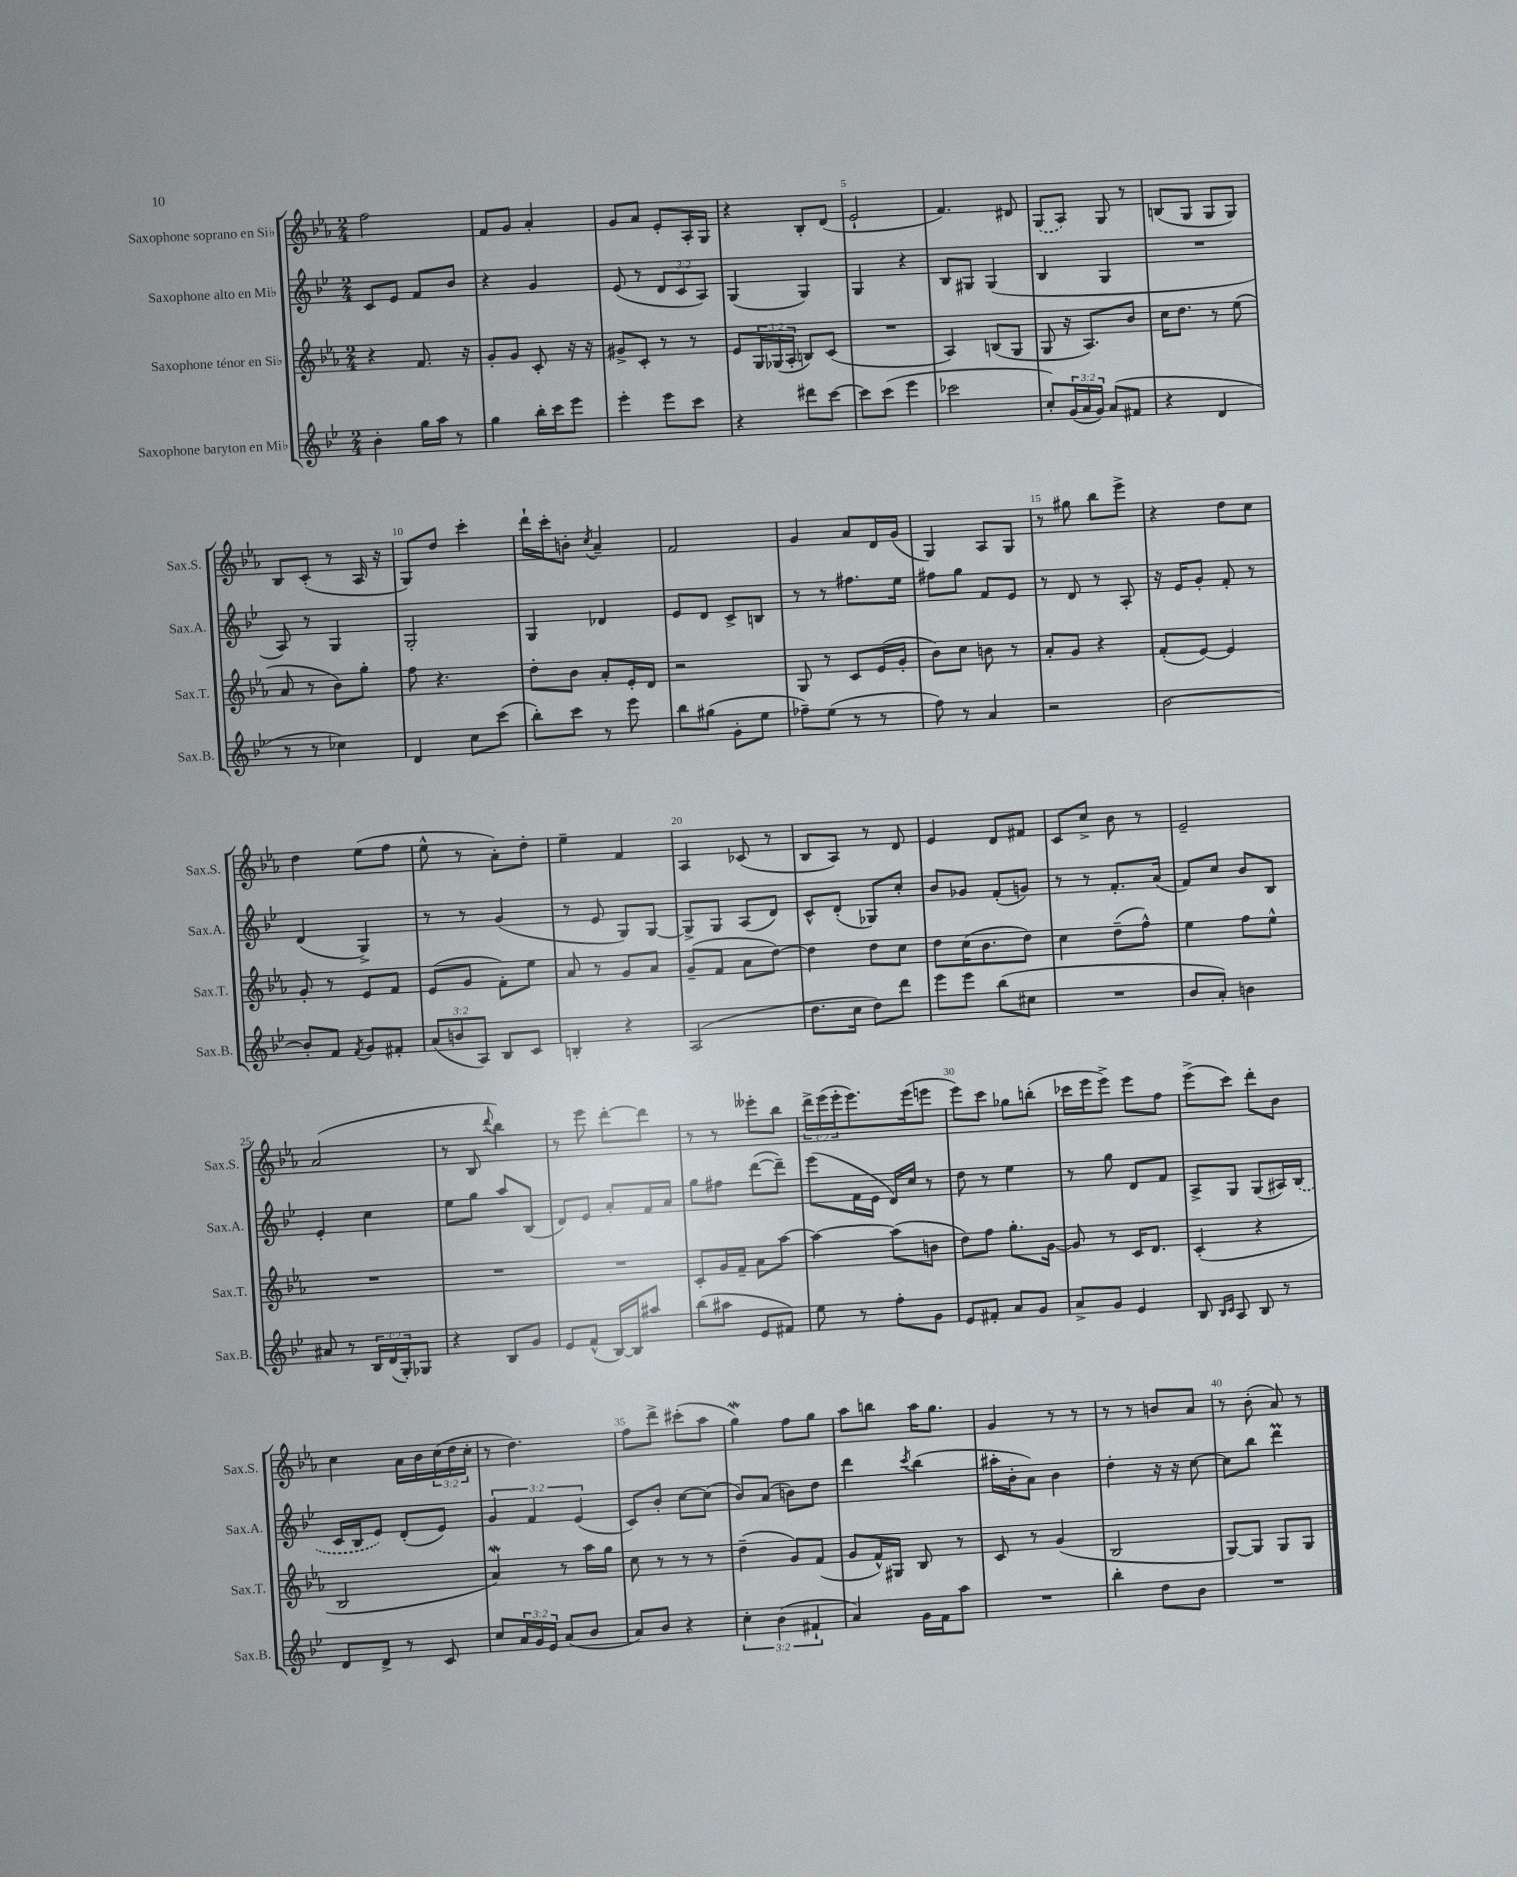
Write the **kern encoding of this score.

**kern	**kern	**kern	**kern
*staff4	*staff3	*staff2	*staff1
*clefG2	*clefG2	*clefG2	*clefG2
*k[b-e-]	*k[b-e-a-]	*k[b-e-]	*k[b-e-a-]
*M2/4	*M2/4	*M2/4	*M2/4
4b-'	4r	8c	2ff
.	.	8e-	.
16gg	8.f	8f	.
16aa	.	.	.
8r	.	8b-	.
.	16r	.	.
=	=	=	=
4gg	8g'	4r	8f
.	8g	.	8g
16bb-'	8c'	4g	4a-'
16ccc	.	.	.
8eee-	16r	.	.
.	16r	.	.
=	=	=	=
4eee-'	8g#^	(8e-	8g
.	8c'	8r	8a-
8eee-	8r	12d	8e-'
.	.	12c	.
8ccc	8r	.	16A-'
.	.	12A)	.
.	.	.	16G
=	=	=	=
4r	8e-	(4G	4r
.	24G	.	.
.	(24G-	.	.
.	24A-'	.	.
8ddd#	8B)	4G)	8B-'
[8ccc	(8c	.	(8d
=	=	=	=
8ccc]	2r	4G	2e-`
(8ccc	.	.	.
4eee-	.	4r	.
=	=	=	=
2ccc-	4A-)	8B-	4.f)
.	.	8G#	.
.	(8B	(4G#	.
.	8G	.	8d#
=	=	=	=
8cc')	8G	4B-	(8G
(24g	16r	.	8A-)
24a	.	.	.
.	8.A-)	.	.
24g)	.	.	.
(8a	.	4G	8G
8f#	8b-	.	8r
=	=	=	=
4r	16cc	2r	(8B
.	8.dd	.	.
.	.	.	8G
4d	8r	.	8G
.	(8ee-	.	8G)
=	=	=	=
8r	8a-	8A)	8B-
8r	8r	8r	(8c'
4cc-)	8b-)	4G	8r
.	8gg'	.	16A-
.	.	.	16r
=	=	=	=
4d	8ff	2G'	8G)
.	4.r	.	8dd
8cc	.	.	4ccc'
(8ccc	.	.	.
=	=	=	=
8bb-')	8dd'	4G	16ddd`
.	.	.	16ccc'
8ccc	8b-	.	8b'
.	.	.	8qcc
8r	8a-'	4d-	4a-~
8eee-	16e-'	.	.
.	16d	.	.
=	=	=	=
8bb-	2r	8e-	2f
(8gg#	.	8d	.
8g'	.	8c^	.
8ee-	.	8B	.
=	=	=	=
8ff-~)	8G	8r	4g
(8ee-	8r	8r	.
8r	8c	8.ff#	8a-
8r	(16e-	.	16d
.	16g'	16ee-	(16g
=	=	=	=
8ff)	8b-)	8ff#	4G)
8r	8cc	8gg	.
4a	8b	8f	8A-
.	8r	8e-	8G
=	=	=	=
2r	8a-'	8r	8r
.	8g	8d	8gg#
.	4r	8r	8bb-
.	.	8A'	8eee-^
=	=	=	=
[2b-	(8f'	16r	4r
.	.	16e-	.
.	[8e-)	8g'	.
.	4e-]	8f'	8dd
.	.	8r	8cc
=	=	=	=
8b-']	8g'	(4d	4dd
8f	8r	.	.
8qf	.	.	.
8g	8e-	4G^)	(8ee-
8f#'	8f	.	8ff
=	=	=	=
(12a	(8e-	8r	8ee-^^
12b	.	.	.
.	8g	8r	8r
12A)	.	.	.
8B-	8f')	(4g	8a-')
8c	8ee-	.	8dd'
=	=	=	=
4B'	8a-	8r	4ee-~
.	8r	8e-	.
4r	8g	8G)	4f
.	8a-	[8G	.
=	=	=	=
(2A	(8g~	8G^]	4A-
.	8f	8G	.
.	8a-	(8A	(8c-
.	[8dd)	8d)	8r
=	=	=	=
8.dd	4dd]	8c^^	8B-
.	.	(8d'	8A-)
16cc	.	.	.
8dd)	8dd	8G-)	8r
8ddd	8cc	8cc'	8d
=	=	=	=
8eee-	8dd	8b-	4e-
8eee-	(16cc	8g-	.
.	8.b-	.	.
(8bb-	.	(8f'	8d
8cc#	8dd)	8g)	8f#
=	=	=	=
2r	4cc	8r	8c
.	.	8r	8cc^
.	(8dd~	8.f'	8b-
.	8ff^^)	.	8r
.	.	(16a	.
=	=	=	=
8b-	4ee-	8f)	2e-~
8a')	.	8cc	.
4b	8ff	8b-	.
.	8ee-^^	8B-	.
=	=	=	=
8a#	2r	4e-'	(2a-
8r	.	.	.
24B-	.	4cc	.
(24d	.	.	.
24G')	.	.	.
8G-	.	.	.
=	=	=	=
4r	2r	8ee-	8r
.	.	8gg	8B-
.	.	.	8qqddd
8B-	.	8aa	4bb-)
8g	.	(8B-	.
=	=	=	=
8e-	2r	8d)	8r
(8f^^	.	8e-	8eee-
[16B-)	.	8a'	[8ddd'
16B-]	.	.	.
8aa#	.	16f	8ddd]
.	.	16a	.
=	=	=	=
(8bb-	8c'	8gg	8r
8aa#	16g	8ff#	8r
.	16f~	.	.
8e-	8a-	([8ddd	8eee--'
8f#)	[8aa-	8ddd~])	8bb-
=	=	=	=
8ee-	4aa-_	(8eee-	24ddd^
.	.	.	(24eee-
.	.	.	24eee-'
8r	.	16f	8.eee-)
.	.	16e-	.
8ff'	(8aa-]	16d)	.
.	.	16cc	(16eee-
8g	8b	8r	8eee
=	=	=	=
8e-	8dd)	8dd	8eee-)
8f#'	8ff	8r	8ccc
8a	8.gg'	4ee-	8gg-
8g	.	.	(8bb'
.	[16g	.	.
=	=	=	=
8a^	8g]	8r	16ccc-
.	.	.	16eee-
8g	8r	8gg	8eee-^)
4e-	16c	8d	8eee-
.	8.d	.	.
.	.	8f	8ff
=	=	=	=
8B-	(4c'	8A^	(8eee-^
16qqB-	.	.	.
16qqc	.	.	.
8A	.	8G	8ccc)
8B-	4r	(8G	8ddd'
8r	.	16A#)	8b-
.	.	(16B-	.
=	=	=	=
8d	2B-	16c	4cc
.	.	16B-	.
8d^	.	8e-)	.
8r	.	(8d'	16a-
.	.	.	16b-
8c	.	8e-)	(24cc
.	.	.	24dd
.	.	.	24cc'
=	=	=	=
8cc	4a-)	6g	8r
24a	.	.	4.dd)
24g	.	6f	.
24e-	.	.	.
(8a	8r	.	.
.	.	(6e-	.
8b-	16aa-	.	.
.	16gg	.	.
=	=	=	=
8a)	8cc	8c)	8ff
8b-	8r	8b-'	8ddd^
4r	8r	[8cc	(8ccc#'
.	8r	(8cc]	8aa-
=	=	=	=
6cc'	(4dd~	8b-)	4gg)
.	.	(8a	.
(6b-	.	.	.
.	8g)	8b)	8ff
6f#`	.	.	.
.	(8f	8dd	8gg
=	=	=	=
4a)	8g	4ddd	8aa-
.	16f^^)	.	8bb
.	16G#	.	.
.	.	8qccc	.
16g	8B-	(4bb-	16aa-
16f	.	.	8.gg
8aa	8r	.	.
=	=	=	=
2r	8c	16aa#'	4g
.	.	16b-'	.
.	8r	8a)	.
.	(4g	4b-	8r
.	.	.	8r
=	=	=	=
4bb-'	2B-	4dd'	8r
.	.	.	8r
8dd	.	16r	8b
.	.	16r	.
8b-	.	[8cc	8a-
=	=	=	=
2r	[8G)	8cc]	8r
.	8G]	8bb-	(8b-'
.	8G	4ddd	8a-)
.	8G	.	8r
==	==	==	==
*-	*-	*-	*-
